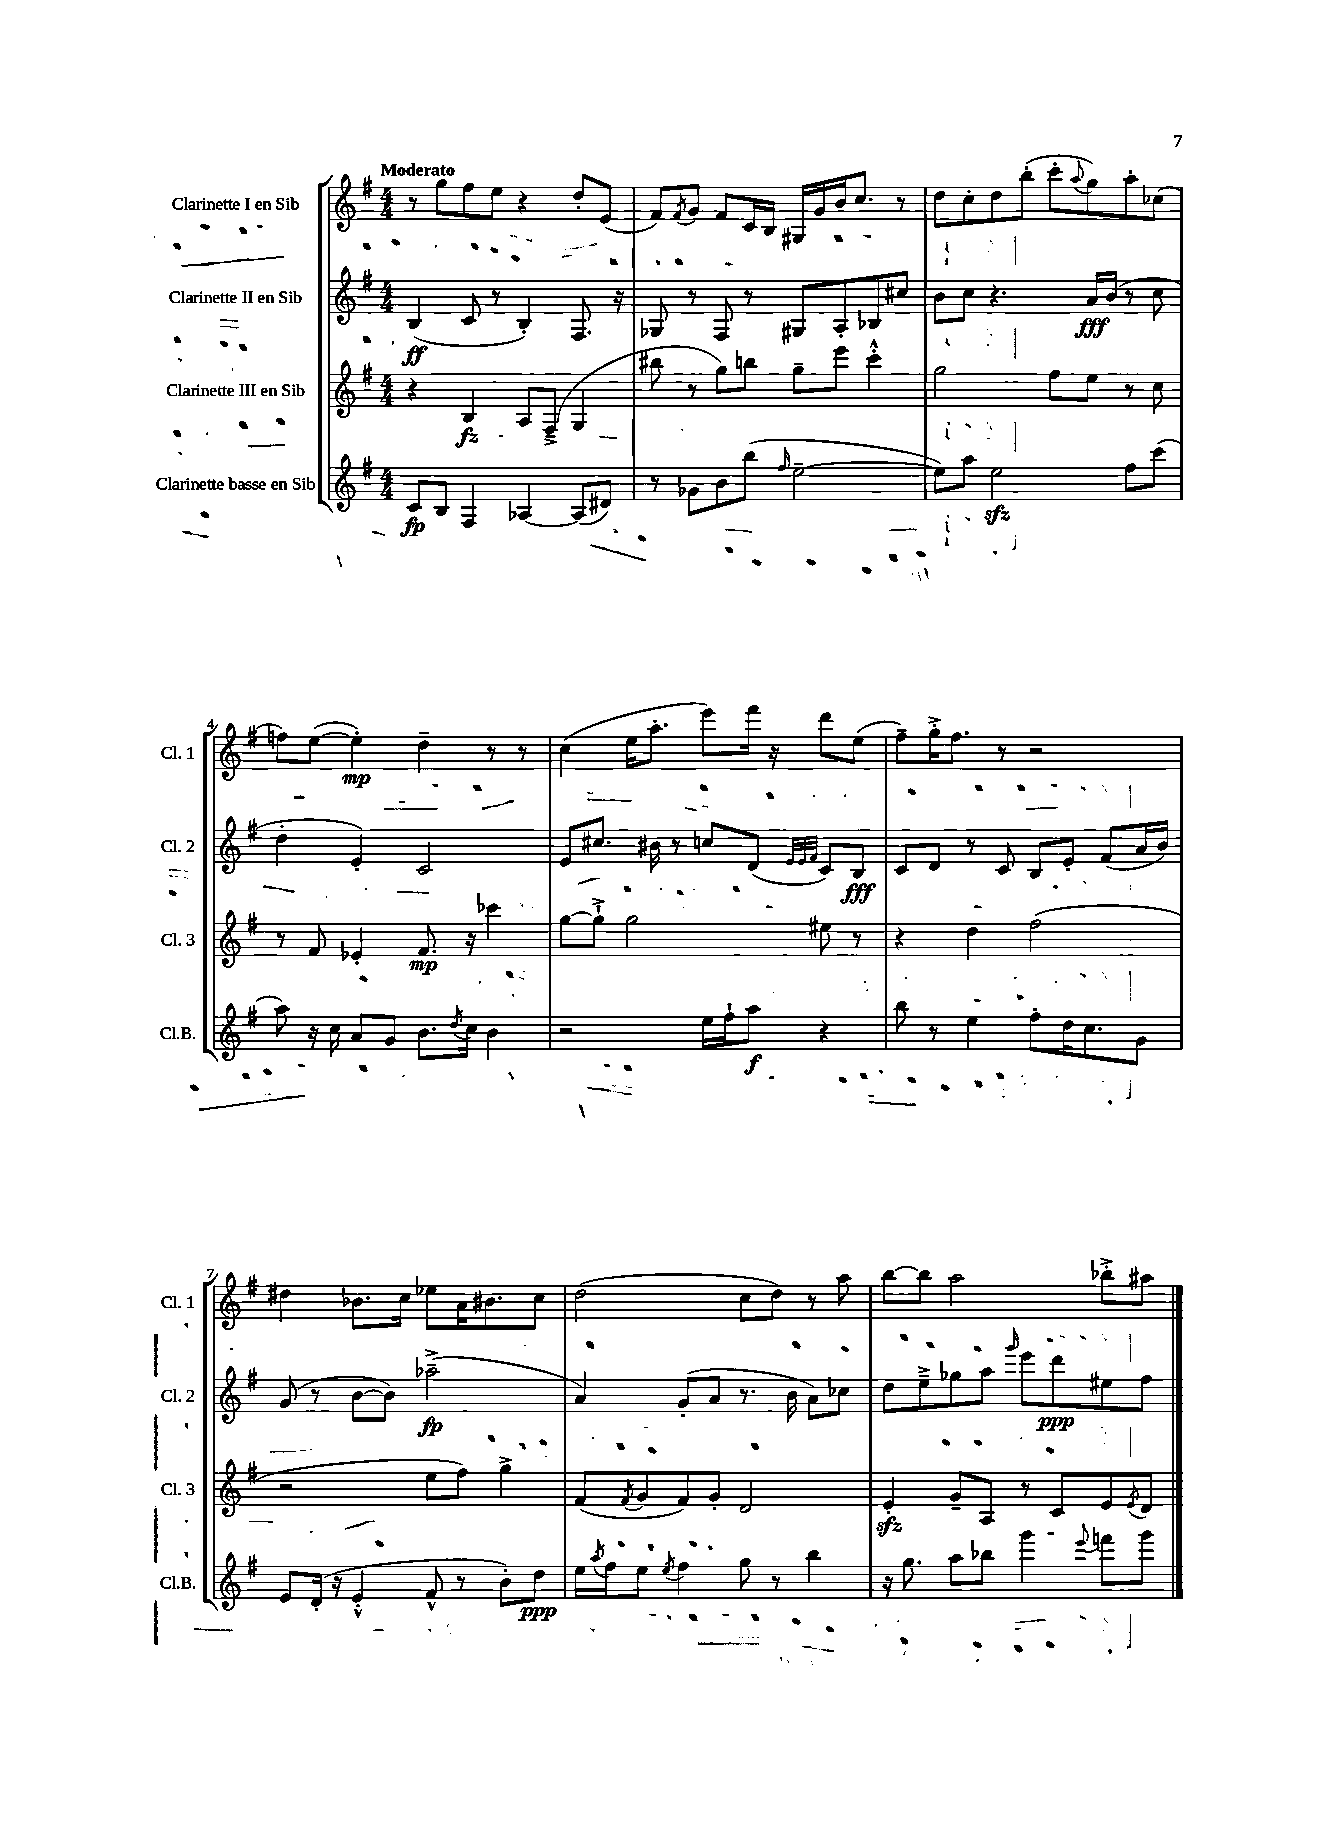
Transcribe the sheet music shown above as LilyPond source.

<<
\new StaffGroup <<
\new Staff = "s0" \with { instrumentName = "Clarinette I en Sib" shortInstrumentName = "Cl. 1" } {
    \clef treble \key g \major \numericTimeSignature \time 4/4 \tempo "Moderato"
    r8 g''8 fis''8 e''8 r4 d''8-. e'8( |
    fis'8) \acciaccatura { fis'8 } g'8 fis'8 c'16 b16 gis16 g'16 b'16 c''8. r8 |
    d''8 c''8-. d''8 b''8-.( c'''8-. \appoggiatura { a''8 } g''8) a''8-. ces''8( |
    f''8) e''8~( e''4-.\mp) d''4-- r8 r8 |
    c''4( e''16 a''8.-. e'''8) fis'''16 r16 d'''8 e''8( |
    fis''8--) g''16-.-> fis''8. r8 r2 |
    dis''4 bes'8. c''16 ees''8 a'16 bis'8. c''8 |
    d''2( c''8 d''8) r8 a''8 |
    b''8~ b''8 a''2 bes''8-.-> ais''8 \bar "|." |
}
\new Staff = "s1" \with { instrumentName = "Clarinette II en Sib" shortInstrumentName = "Cl. 2" } {
    \clef treble \key g \major \numericTimeSignature \time 4/4
    b4\ff( c'8 r8 b4-.) fis8. r16 |
    ges8 r8 fis8 r8 gis8 a8-. bes8 cis''8 |
    b'8 c''8 r4. a'16\fff b'16( r8 c''8 |
    d''4-. e'4-.) c'2 |
    e'8 cis''8. bis'16 r8 c''8 d'8( \grace { e'32 e'32 fis'32 } c'8) b8\fff |
    c'8 d'8 r8 c'8 b8 e'8-. fis'8( a'16 b'16) |
    g'8( r8 b'8~ b'8) aes''2--->\fp( |
    a'4) g'8-.( a'8 r8. b'16 a'8) ces''8 |
    d''8 e''8---> ges''8 a''8 \grace { g'''16 } e'''8 d'''8\ppp eis''8 fis''8 \bar "|." |
}
\new Staff = "s2" \with { instrumentName = "Clarinette III en Sib" shortInstrumentName = "Cl. 3" } {
    \clef treble \key g \major \numericTimeSignature \time 4/4
    r4 b4\fz a8 fis8--->( g4 |
    bis''8 r8 g''8) b''8 g''8-- e'''8 c'''4-.-^ |
    g''2 fis''8 e''8 r8 c''8 |
    r8 fis'8 ees'4-. fis'8.\mp r16 ces'''4 |
    g''8~ g''8-!-> g''2 eis''8 r8 |
    r4 d''4 fis''2( |
    r2 e''8 fis''8) g''4-> |
    fis'8( \acciaccatura { fis'8 } g'8 fis'8) g'8-. d'2 |
    e'4-.\sfz g'8-- a8 r8 c'8 e'8 \acciaccatura { e'8 } d'8 \bar "|." |
}
\new Staff = "s3" \with { instrumentName = "Clarinette basse en Sib" shortInstrumentName = "Cl.B." } {
    \clef treble \key g \major \numericTimeSignature \time 4/4
    c'8\fp b8 fis4 aes4~ aes8( dis'8) |
    r8 ges'8 b'8 b''8( \grace { fis''16 } e''2~-- |
    e''8) a''8 e''2\sfz fis''8 c'''8( |
    a''8) r16 c''16 a'8 g'8 b'8. \acciaccatura { d''8 } c''16 b'4 |
    r2 e''16 fis''16-! a''8\f r4 |
    b''8 r8 e''4 fis''8-. d''16 c''8. g'8 |
    e'8 d'16-.( r16 e'4-.-^ fis'8-^ r8 b'8-.) d''8\ppp |
    e''16 \acciaccatura { a''8 } fis''16 e''8 \acciaccatura { e''8 } fis''4 g''8 r8 b''4 |
    r16 g''8. a''8 bes''8 g'''4 \appoggiatura { e'''8 } f'''8 g'''8 \bar "|." |
}
>>
>>
